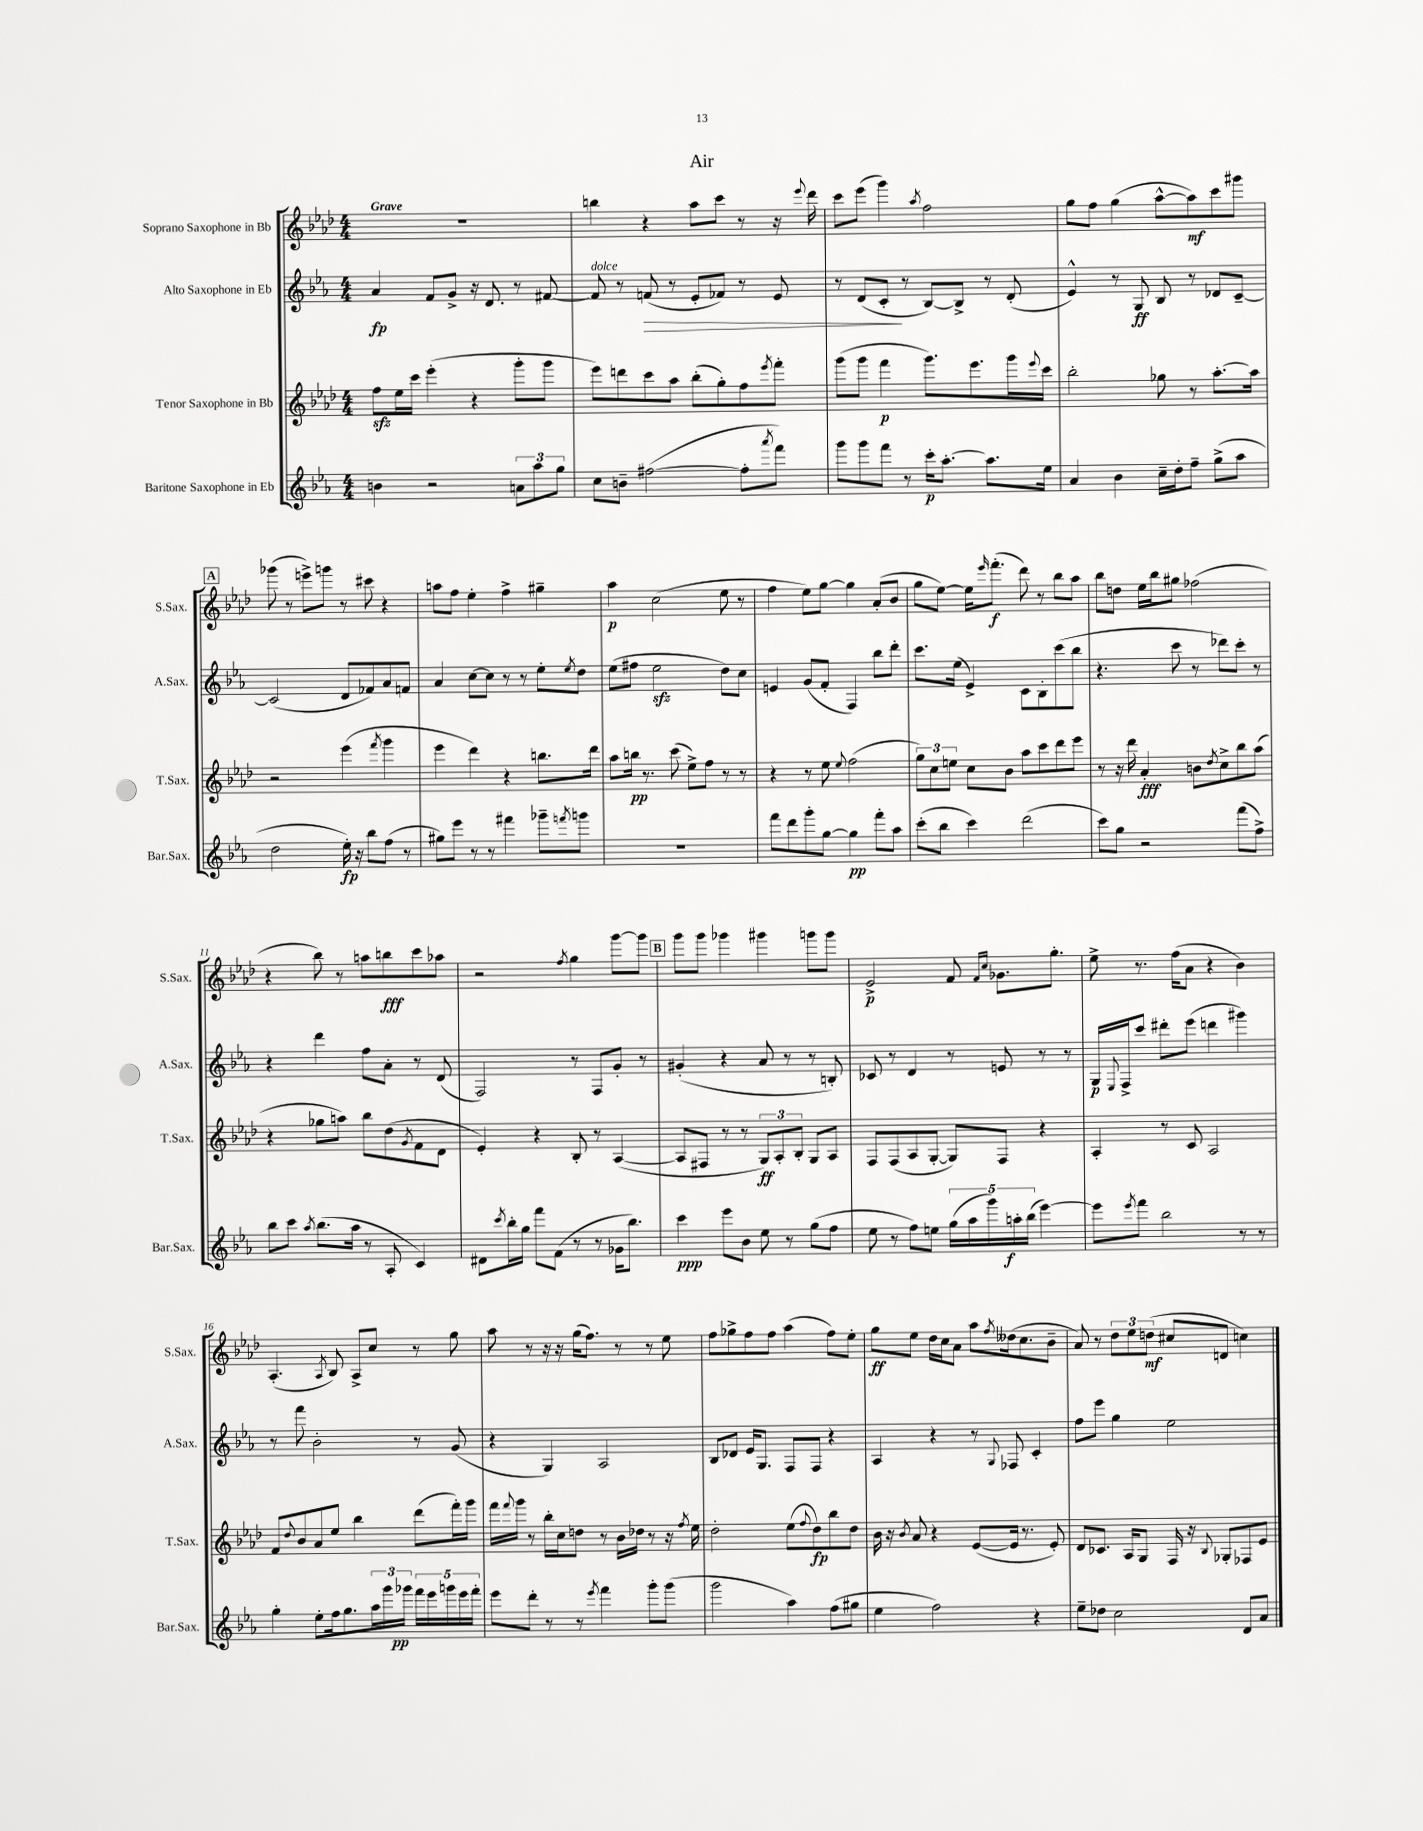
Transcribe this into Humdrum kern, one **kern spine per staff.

**kern	**dynam	**kern	**dynam	**kern	**dynam	**kern	**dynam
*part4	*part4	*part3	*part3	*part2	*part2	*part1	*part1
*staff4	*staff4	*staff3	*staff3	*staff2	*staff2	*staff1	*staff1
*I"Baritone Saxophone in Eb	*	*I"Tenor Saxophone in Bb	*	*I"Alto Saxophone in Eb	*	*I"Soprano Saxophone in Bb	*
*I'Bar.Sax.	*	*I'T.Sax.	*	*I'A.Sax.	*	*I'S.Sax.	*
*clefG2	*	*clefG2	*	*clefG2	*	*clefG2	*
*k[b-e-a-]	*	*k[b-e-a-d-]	*	*k[b-e-a-]	*	*k[b-e-a-d-]	*
*M4/4	*	*M4/4	*	*M4/4	*	*M4/4	*
=1	=1	=1	=1	=1	=1	=1	=1
!	!	!	!	!	!	!LO:TX:a:B:t=Grave	!
4bn\	.	8ffzz\L	.	4a-/	fp	1r	.
.	.	16ee-\L	.	.	.	.	.
.	.	16ccc\JJ	.	.	.	.	.
2r	.	(4eee-'\	.	8f/L	.	.	.
.	.	.	.	8g^/J	.	.	.
.	.	4r	.	16r	.	.	.
.	.	.	.	8.d/	.	.	.
12an\L	.	8ggg'\L	.	8r	.	.	.
12aa-\	.	.	.	.	.	.	.
.	.	8ggg\J	.	[8f#X/	.	.	.
12gg\J	.	.	.	.	.	.	.
=2	=2	=2	=2	=2	=2	=2	=2
!	!	!	!	!LO:TX:a:i:t=dolce	!	!	!
8cc\L	.	8eee-\L)	.	8f#/]	.	4bbn\	.
8bn~\J	.	8dddn\	.	8r	.	.	.
!	!	!	!	!	!LO:HP:b	!	!
([2ff#X\	.	8ccc\	.	(8fn/	>	4r	.
.	.	8aa-\J	.	8r	.	.	.
.	.	(8bb-'\L	.	8e-'/L	.	8aa-\L	.
.	.	8gg'\)	.	8f-X/J)	.	8ccc\J	.
8ff#'\L]	.	8ff\	.	8r	.	8r	.
8qaaa-/	.	8qeee-/	.	.	.	.	.
8fff\J)	.	8fff'\J	.	8e-/	.	16r	.
.	.	.	.	.	.	8qqeee-/	.
.	.	.	.	.	.	16ddd-\	.
=3	=3	=3	=3	=3	=3	=3	=3
8ggg\L	.	(8ggg\L	.	8r	.	8ccc\L	.
8ggg\	.	8ggg\J	.	(8d/L	.	(8eee-\J	.
8fff\J	.	4fff\	p	8c'/J	.	4ggg\)	.
8r	.	.	.	8r	]	.	.
.	.	.	.	.	.	8qaa-/	.
16ccc'\KL	p	8.ggg\L)	.	[8B-/L)	.	2ff\	.
[8.aa-'\J	.	.	.	.	.	.	.
.	.	.	.	8B-^/J]	.	.	.
.	.	8.eee-\	.	.	.	.	.
8.aa-\L]	.	.	.	8r	.	.	.
.	.	16ggg\L	.	(8d'/	.	.	.
.	.	8qqeee-/	.	.	.	.	.
16ee-\Jk	.	16ccc\JJ	.	.	.	.	.
=4	=4	=4	=4	=4	=4	=4	=4
4a-/	.	2bb-'\	.	4e-^^/)	.	8gg\L	.
.	.	.	.	.	.	8ff\J	.
4b-\	.	.	.	8r	.	(4gg\	.
.	.	.	.	8G/	ff	.	.
16cc~\LL	.	8gg-X\	.	8B-/	.	[8aa-^^\L	.
16dd'\J	.	.	.	.	.	.	.
8ff~\J	.	8r	.	8r	.	8aa-\])	mf
(8gg^\L	.	[8.aa-'\L	.	8d-X/L	.	8ccc\	.
8aa-\J	.	.	.	[8c~/J	.	8ggg#X\J	.
.	.	16aa-\Jk]	.	.	.	.	.
!!LO:LB:g=z
!!LO:REH:place=s1:t=A
=5	=5	=5	=5	=5	=5	=5	=5
2dd\	.	2r	.	(2c/]	.	(8ggg-X\	.
.	.	.	.	.	.	8r	.
.	.	.	.	.	.	8eeen^\L)	.
.	.	.	.	.	.	8gggn\J	.
16ee-'\)	fp	(4eee-\	.	8d/L	.	8r	.
16r	.	.	.	.	.	.	.
8bb-\L	.	.	.	8f-X/)	.	8ccc#X\	.
.	.	8qfff/	.	.	.	.	.
(8ff\J	.	4ggg\	.	8a-/	.	4r	.
8r	.	.	.	8fn/J	.	.	.
=6	=6	=6	=6	=6	=6	=6	=6
8gg#X\L)	.	4eee-\	.	4a-/	.	8aan\L	.
8eee-\J	.	.	.	.	.	8ff\J	.
8r	.	4ddd-\)	.	[8cc\L	.	4ee-'\	.
8r	.	.	.	8cc\J]	.	.	.
4fff#X\	.	4r	.	8r	.	4ff^\	.
.	.	.	.	8r	.	.	.
8ggg-X~\L	.	8.bbn\L	.	8ee-'\L	.	4gg#X~\	.
8qfffn/	.	.	.	8qee-/	.	.	.
8gggn\J	.	.	.	8dd\J	.	.	.
.	.	16ddd-\Jk	.	.	.	.	.
=7	=7	=7	=7	=7	=7	=7	=7
1r	.	8aa-\L	.	(8ee-\L	.	4aa-\	p
.	.	16bbn\Jk	pp	8ff#X\J	.	.	.
.	.	8.r	.	.	.	.	.
.	.	.	.	2ee-zz\	.	(2cc\	.
.	.	(8ccc\	.	.	.	.	.
.	.	8ee-^\L)	.	.	.	.	.
.	.	8ff\J	.	.	.	.	.
.	.	8r	.	8dd\L)	.	8ee-\	.
.	.	8r	.	8cc\J	.	8r	.
=8	=8	=8	=8	=8	=8	=8	=8
8fff\L	.	4r	.	4en/	.	4ff\	.
8ddd\	.	.	.	.	.	.	.
8ggg'\	.	8r	.	(8g/L	.	8ee-\L)	.
[8gg\J	.	8ee-\	.	8f'/J	.	[8gg\J	.
.	.	8qqee-/	.	.	.	.	.
4gg\]	pp	(2ff\	.	4F/)	.	4gg\]	.
8fff'\L	.	.	.	8bb-\L	.	(8a-'/L	.
8aa-\J	.	.	.	8ddd'\J	.	8b-/J	.
=9	=9	=9	=9	=9	=9	=9	=9
(8ccc'\L	.	12gg\L)	.	8.ccc\L	.	8gg\L	.
.	.	12cc\	.	.	.	.	.
8bb-\J	.	.	.	.	.	[8ee-\J)	.
.	.	12een\J	.	.	.	.	.
.	.	.	.	(16ee-\Jk	.	.	.
4ccc\)	.	8cc\L	.	4e-^/)	.	16ee-\KL]	.
.	.	.	.	.	.	16qqeee-/	.
.	.	.	.	.	.	(8.fff'\J	f
.	.	8b-\J	.	.	.	.	.
(2ddd\	.	8aa-\L	.	8c\L	.	8ddd-\)	.
.	.	8ccc\	.	8B-'\	.	8r	.
.	.	8ddd-\	.	(8ccc\	.	8bb-\L	.
.	.	8eee-\J	.	8bb-\J	.	8aa-\J	.
=10	=10	=10	=10	=10	=10	=10	=10
8ccc\L)	.	8r	.	4.r	.	8bb-\L	.
8gg\J	.	16r	.	.	.	8ddn\J	.
.	.	16ddd-\	.	.	.	.	.
2r	.	4a-'/	fff	.	.	16ee-\LL	.
.	.	.	.	.	.	16bb-\J	.
.	.	.	.	8ccc\	.	8gg#X\J	.
.	.	8bn\L	.	8r	.	(2ff-X\	.
.	.	8qdd-/	.	.	.	.	.
.	.	8cc^\	.	8ddd-X\L)	.	.	.
(8fff\L	.	8bb-\	.	8ccc'\J	.	.	.
8ff^\J)	.	(8aa-\J	.	8r	.	.	.
!!LO:LB:g=z
=11	=11	=11	=11	=11	=11	=11	=11
8bb-\L	.	4r	.	4r	.	4r	.
8ccc\J	.	.	.	.	.	.	.
8qaa-/	.	.	.	.	.	.	.
(8.bb-\L	.	8gg-X\L	.	4ddd\	.	8bb-\)	.
.	.	8aan\J)	.	.	.	8r	.
16aa-\Jk	.	.	.	.	.	.	.
8r	.	8bb-\L	.	8ff\L	.	8aan\L	.
8A-'/	.	(8dd-\	.	8a-'\J	.	8bbn\	fff
.	.	8qg/	.	.	.	.	.
4c/)	.	8f\	.	8r	.	8ccc\	.
.	.	8d-\J	.	(8d/	.	8aa-X\J	.
=12	=12	=12	=12	=12	=12	=12	=12
8d#X\L	.	4e-'/)	.	2F/)	.	2r	.
8qccc/	.	.	.	.	.	.	.
16bb-'\L	.	.	.	.	.	.	.
16gg\JJ	.	.	.	.	.	.	.
8fff\L	.	4r	.	.	.	.	.
(8f\J	.	.	.	.	.	.	.
.	.	.	.	.	.	8qff/	.
8r	.	8B-'/	.	8r	.	4gg\	.
8r	.	8r	.	8F/L	.	.	.
16g-X\KL	.	([4A-/	.	8g'/J	.	[8ggg\L	.
8.bb-\J)	.	.	.	.	.	.	.
.	.	.	.	8r	.	8ggg\J]	.
!!LO:REH:place=s1:t=B
=13	=13	=13	=13	=13	=13	=13	=13
4ccc\	ppp	8A-/L]	.	(4g#X'/	.	8ggg\L	.
.	.	8F#X/J	.	.	.	8ggg\J	.
8eee-\L	.	8r	.	4r	.	4ggg-X\	.
8b-\J	.	8r	.	.	.	.	.
8ee-\	.	12G/L)	ff	8a-/	.	4ggg#X\	.
.	.	12A-'/	.	.	.	.	.
8r	.	.	.	8r	.	.	.
.	.	12B-'/J	.	.	.	.	.
(8gg\L	.	8G/L	.	8r	.	8gggn\L	.
8ff\J	.	8A-/J	.	8Bn'/)	.	8ggg\J	.
=14	=14	=14	=14	=14	=14	=14	=14
8ee-\	.	8F/L	.	8c-X/	.	2e-^/	p
8r	.	(8F/	.	8r	.	.	.
8ff\L)	.	8A-/	.	4d/	.	.	.
8een\J	.	[8G'/J	.	.	.	.	.
(20gg\LL	.	8G/L])	.	8r	.	8f/	.
20aa-\	.	.	.	.	.	.	.
20ggg\)	.	.	.	.	.	.	.
.	.	.	.	.	.	16qqf/LL	.
.	.	.	.	.	.	16qqcc/JJ	.
.	.	8F/J	.	8en/	.	8.g-X\L	.
20aan'\	f	.	.	.	.	.	.
(20bb-\JJ	.	.	.	.	.	.	.
[4eee-\)	.	4r	.	8r	.	.	.
.	.	.	.	.	.	8.gg'\J	.
.	.	.	.	8r	.	.	.
=15	=15	=15	=15	=15	=15	=15	=15
8eee-\L]	.	4A-'/	.	16G/LL	p	8ee-^\	.
.	.	.	.	8qqE-/	.	.	.
.	.	.	.	16F^/J	.	.	.
8qeee-/	.	.	.	.	.	.	.
8fff\J	.	.	.	8ccc/J	.	8.r	.
2bb-\	.	8r	.	8ddd#X'\L	.	.	.
.	.	.	.	.	.	(16ff\KL	.
.	.	8c/	.	(8eee-\J	.	8a-\J	.
.	.	2A-/	.	4dddn\	.	4r	.
8r	.	.	.	4ggg#X\)	.	4b-\)	.
8r	.	.	.	.	.	.	.
!!LO:LB:g=z
=16	=16	=16	=16	=16	=16	=16	=16
4gg'\	.	8f/L	.	8r	.	(4.A-'/	.
.	.	8qqdd-/	.	.	.	.	.
.	.	8b-/	.	8fff\	.	.	.
8ee-'\L	.	8a-/	.	2b-'\	.	.	.
.	.	.	.	.	.	8qA-/	.
16ff\k	.	8ee-/J	.	.	.	8B-/)	.
8.gg\	.	.	.	.	.	.	.
.	.	4bb-\	.	.	.	8A-^/L	.
24aa-\L	.	.	.	.	.	8cc/J	.
24ggg\	.	.	.	.	.	.	.
24ggg-X\JJ	pp	.	.	.	.	.	.
20fff\LL	.	(8ddd-\L	.	8r	.	8r	.
20eee-\	.	.	.	.	.	.	.
20gggn\	.	.	.	.	.	.	.
.	.	16fff'\L)	.	(8g/	.	8gg\	.
20eee-\	.	.	.	.	.	.	.
.	.	16ggg\JJ	.	.	.	.	.
20fff'\JJ	.	.	.	.	.	.	.
=17	=17	=17	=17	=17	=17	=17	=17
8eee-\L	.	16fff\LL	.	4r	.	8aa-\	.
.	.	8qqfff/	.	.	.	.	.
.	.	16ggg\JJ	.	.	.	.	.
8ddd'\J	.	8r	.	.	.	8r	.
8r	.	16bb-'\LL	.	4G/)	.	16r	.
.	.	16cc\J	.	.	.	16r	.
8r	.	8ddn\J	.	.	.	(16gg\KL	.
.	.	.	.	.	.	8.ff\J)	.
8qeee-/	.	.	.	.	.	.	.
4fff\	.	8r	.	2A-/	.	.	.
.	.	16b-\LL	.	.	.	8r	.
.	.	16dd-X\JJ	.	.	.	.	.
8ggg'\L	.	8r	.	.	.	8r	.
(8ggg\J	.	16r	.	.	.	8ee-\	.
.	.	8qff/	.	.	.	.	.
.	.	16ee-\	.	.	.	.	.
=18	=18	=18	=18	=18	=18	=18	=18
2ggg\	.	2dd-'\	.	8B-/L	.	8ff\L	.
.	.	.	.	8d-X/J	.	8gg-X^\	.
.	.	.	.	16e-/KL	.	8ff\	.
.	.	.	.	8.G/J	.	.	.
.	.	.	.	.	.	8ff\J	.
4aa-\)	.	(8ee-\L	.	8F/L	.	(4aa-\	.
.	.	8qqff/	.	.	.	.	.
.	.	8dd-\)	fp	8F/J	.	.	.
(8ff\L	.	8bb-\	.	4r	.	8ff\L)	.
8gg#X\J	.	8dd-\J	.	.	.	8ee-'\J	.
=19	=19	=19	=19	=19	=19	=19	=19
4ee-\	.	16b-\	.	4A-/	.	8gg\L	ff
.	.	16r	.	.	.	.	.
.	.	8qb-/	.	.	.	.	.
.	.	8a-/	.	.	.	8ee-\J	.
2ff\)	.	4r	.	4r	.	16dd-\LL	.
.	.	.	.	.	.	16cc\J	.
.	.	.	.	.	.	8a-\J	.
.	.	([8e-/L	.	8r	.	8aa-\L	.
.	.	.	.	8qqG/	.	8qff/	.
.	.	16e-/Jk]	.	8F-X/	.	(16dd--X\k	.
.	.	8.r	.	.	.	8.cc\	.
4r	.	.	.	4c'/	.	.	.
.	.	8e-'/)	.	.	.	8b-~\J	.
=20	=20	=20	=20	=20	=20	=20	=20
8ee-~\L	.	8d-/L	.	8ff\L	.	8a-/)	.
8dd-X\J	.	8.c-X/J	.	8eee-\J	.	8r	.
2cc\	.	.	.	4gg\	.	12dd-\L	.
.	.	16A-/KL	.	.	.	.	.
.	.	.	.	.	.	12ee-\	.
.	.	8G/J	.	.	.	.	.
.	.	.	.	.	.	(12ddn\J	mf
.	.	16F/	.	2ee-\	.	8cc#X/L	.
.	.	16r	.	.	.	.	.
.	.	8qqB-/	.	.	.	.	.
.	.	8G-X'/L	.	.	.	8dn/J	.
8d/L	.	8F-X/	.	.	.	4ccn\)	.
8a-/J	.	8e-/J	.	.	.	.	.
==	==	==	==	==	==	==	==
*-	*-	*-	*-	*-	*-	*-	*-
